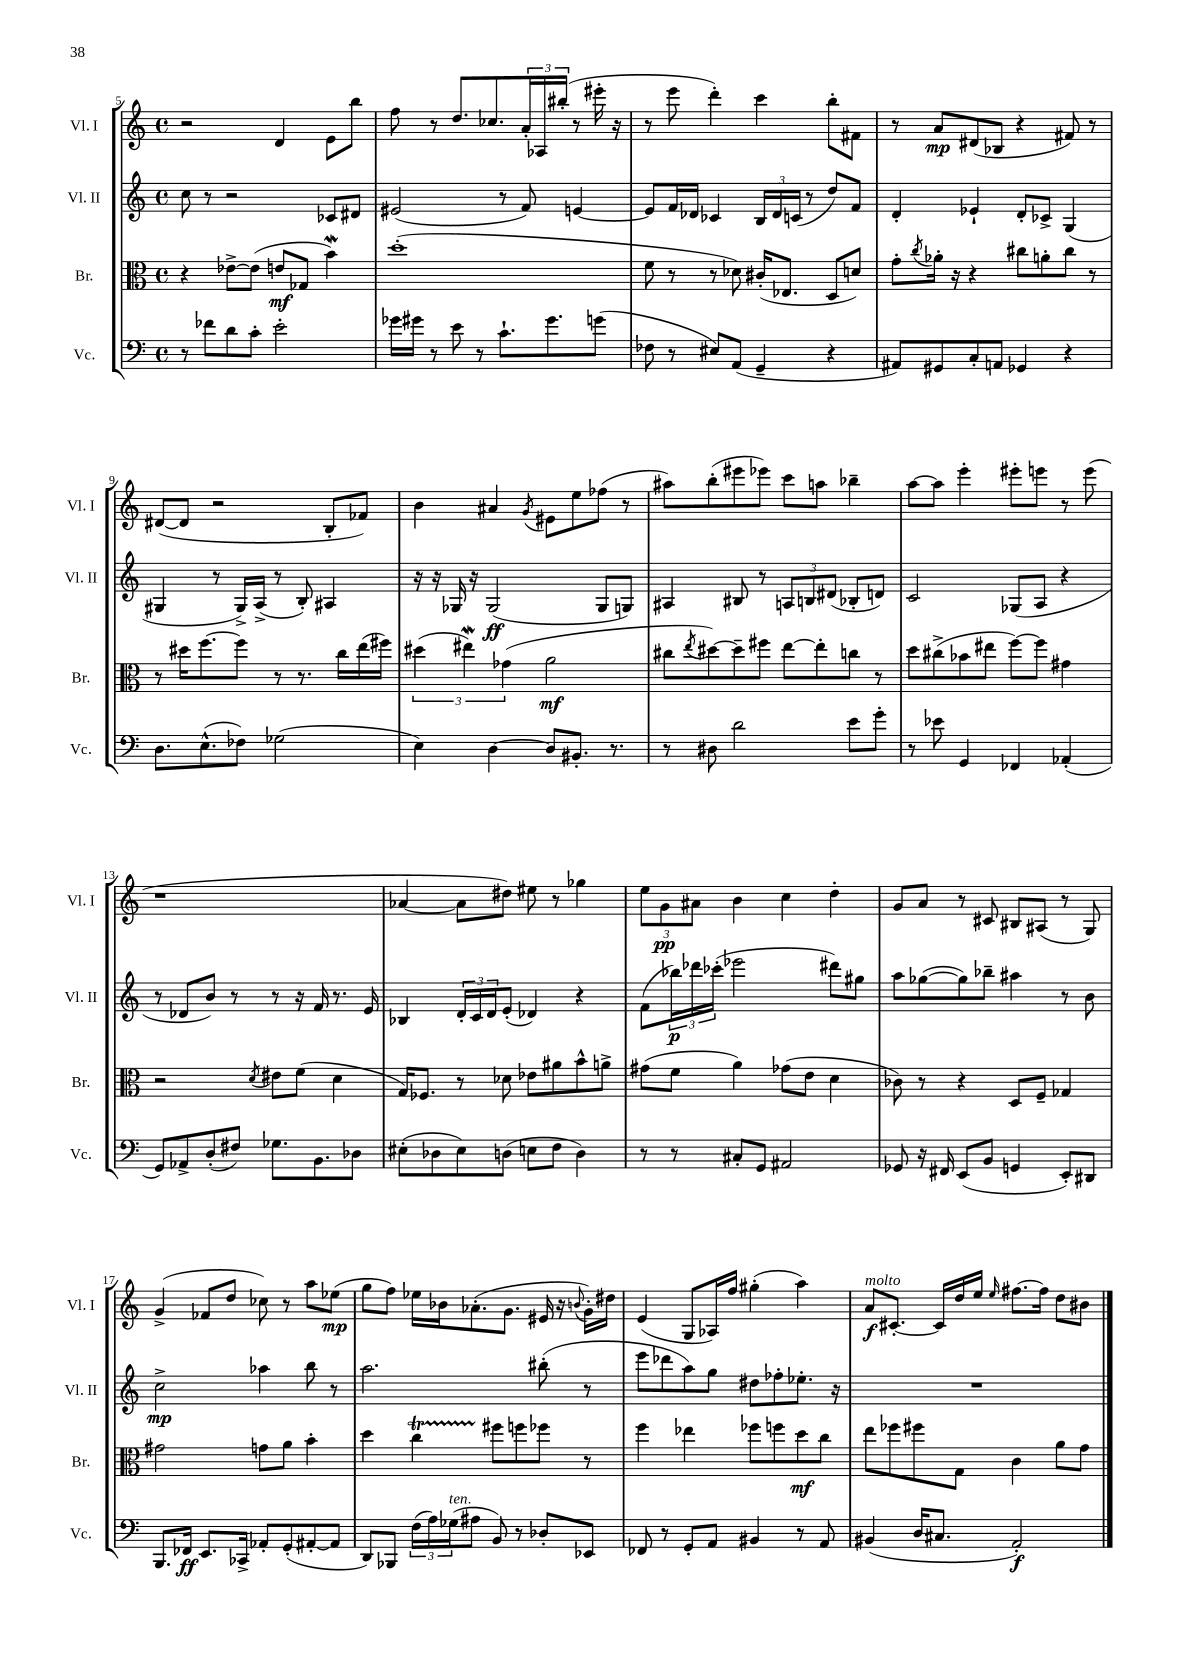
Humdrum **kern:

**kern	**kern	**kern	**kern
*staff4	*staff3	*staff2	*staff1
*clefF4	*clefC3	*clefG2	*clefG2
*k[]	*k[]	*k[]	*k[]
*M4/4	*M4/4	*M4/4	*M4/4
*met(c)	*met(c)	*met(c)	*met(c)
8r	4r	8cc	2r
8f-	.	8r	.
8d	[8e-^	2r	.
8c'	(8e-]	.	.
2e'	8e	.	4d
.	8G-	.	.
.	4b)	8c-	8e
.	.	8d#	8bb
=	=	=	=
16g-	(1dd'	(2e#	8ff
16g#	.	.	.
8r	.	.	8r
8e	.	.	8.dd
8r	.	.	.
.	.	.	8.cc-
8.c`	.	8r	.
.	.	8f)	24a'
.	.	.	24A-
8.g#	.	.	.
.	.	.	(24bb#'
.	.	[4e	8r
(8g	.	.	16eee#'
.	.	.	16r
=	=	=	=
8F-	8f	8e]	8r
8r	8r	16f	8eee
.	.	16d-	.
8E#)	8r	4c-	4ddd')
(8AA	8d-)	.	.
4GG~	(16c#'	24B	4ccc
.	.	24d-	.
.	8.E-	.	.
.	.	(24c	.
.	.	8r	.
4r	8D	8dd)	8bb'
.	8d)	8f	8f#
=	=	=	=
8AA#)	8g'	4d'	8r
.	8qcc	.	.
8GG#	16a-'	.	8a
.	16r	.	.
8C'	4r	4e-`	(8d#
8AA	.	.	8B-
4GG-	8cc#	8d'	4r
.	8a'	8c-^	.
4r	8cc#	(4G	8f#)
.	8r	.	8r
=	=	=	=
8.D	8r	4G#	([8d#
.	16dd#	.	8d#]
(8.E^^	[8.ff	.	.
.	.	8r	2r
8F-)	8ff]	16G#^)	.
.	.	(16A^	.
(2G-	8r	8r	.
.	8.r	8B')	.
.	.	4A#	8B'
.	16cc	.	.
.	(16ee	.	8f-)
.	16ff#)	.	.
=	=	=	=
4E)	(6dd#	16r	4b
.	.	16r	.
.	.	16G-	.
.	6ee#)	.	.
.	.	16r	.
[4D	.	(2G-	4a#
.	(6g-	.	.
.	.	.	8qg
8D]	2a	.	8e#
8.BB#'	.	.	8ee
.	.	8G-	(8ff-
8.r	.	.	.
.	.	8G)	8r
=	=	=	=
8r	8cc#	4A#	8aa#)
.	8qee	.	.
8D#	[8dd#)	.	(8bb'
2d	8dd#~]	8B#	8eee#
.	8ff#	8r	8eee-)
.	[8ee	12A	8ccc
.	.	12B	.
.	8ee']	.	8aa
.	.	(12d#	.
8e	8cc	8B-'	4bb-~
8g'	8r	8d)	.
=	=	=	=
8r	8dd	2c	[8aa
8e-	(8cc#^	.	8aa]
4GG	8b-	.	4eee'
.	8ee#	.	.
4FF-	[8ff)	(8G-	8eee#'
.	8ff]	8A	8eee
(4AA-'	4g#	4r	8r
.	.	.	(8eee
=	=	=	=
8GG)	2r	8r	1r
8AA-^	.	8d-	.
(8D'	.	8b)	.
8F#)	.	8r	.
.	8qd	.	.
8.G-	8e#	8r	.
.	(8f	16r	.
8.BB	.	16f	.
.	4d	8.r	.
8D-	.	.	.
.	.	16e	.
=	=	=	=
(8E#'	16G)	4B-	[4a-
.	8.F-	.	.
8D-	.	.	.
8E#)	8r	24d'	8a-]
.	.	24c	.
.	.	24d	.
(8D	8d-	(8e'	8dd#)
8E	8e-	4d-)	8ee#
8F	8a#	.	8r
4D)	8b^^	4r	4gg-
.	8a^	.	.
=	=	=	=
8r	(8g#	(8f	12ee
.	.	.	12g
8r	8f	24bb-)	.
.	.	24ddd-	12a#
.	.	(24ccc-'	.
8C#'	4a)	2eee-	4b
8GG	.	.	.
2AA#	(8g-	.	4cc
.	8e	.	.
.	4d	8ddd#)	4dd'
.	.	8gg#	.
=	=	=	=
8GG-	8c-)	8aa	8g
16r	8r	([8gg-	8a
16FF#	.	.	.
(8EE	4r	8gg-])	8r
8BB	.	8bb-~	8c#
4GG	8D	4aa#	8B#
.	8F~	.	(8A#
8EE')	4G-	8r	8r
8DD#	.	8b	8G)
=	=	=	=
8.BBB	2g#	2cc^	(4g^
16FF-	.	.	.
8.EE	.	.	8f-
.	.	.	8dd
16CC-^	.	.	.
8AA-'	8g	4aa-	8cc-)
(8GG'	8a	.	8r
[8AA#'	4b'	8bb	8aa
8AA#]	.	8r	(8ee-
=	=	=	=
8DD)	4dd	2.aa	8gg
8BBB-	.	.	8ff)
(24F	4cc	.	16ee-
24A)	.	.	.
.	.	.	16b-
(24G-	.	.	.
8A#	.	.	(8.a-'
8BB)	8ff#	.	.
.	.	.	8.g
8r	8ff	.	.
8D-'	8ff-	(8bb#'	16e#
.	.	.	16r
.	.	.	8qqb
8EE-	8r	8r	16g')
.	.	.	16dd#
=	=	=	=
8FF-	4ff	8eee	(4e
8r	.	8ddd-	.
8GG'	4ee-	8aa)	8G
8AA	.	8gg	16A-)
.	.	.	16ff
4BB#	8ff-	8dd#	(4gg#'
.	8ff	8ff-'	.
8r	8dd	8.ee-'	4aa)
8AA	8cc	.	.
.	.	16r	.
=	=	=	=
(4BB#	8ee	1r	8a
.	8ff-	.	[8.c#'
16D	8ff#	.	.
8.C#	.	.	16c#]
.	8G	.	16dd
.	.	.	16ee
.	.	.	16qqee
2AA')	4c	.	[8.ff#
.	.	.	16ff#]
.	8a	.	8dd
.	8g	.	8b#
==	==	==	==
*-	*-	*-	*-
